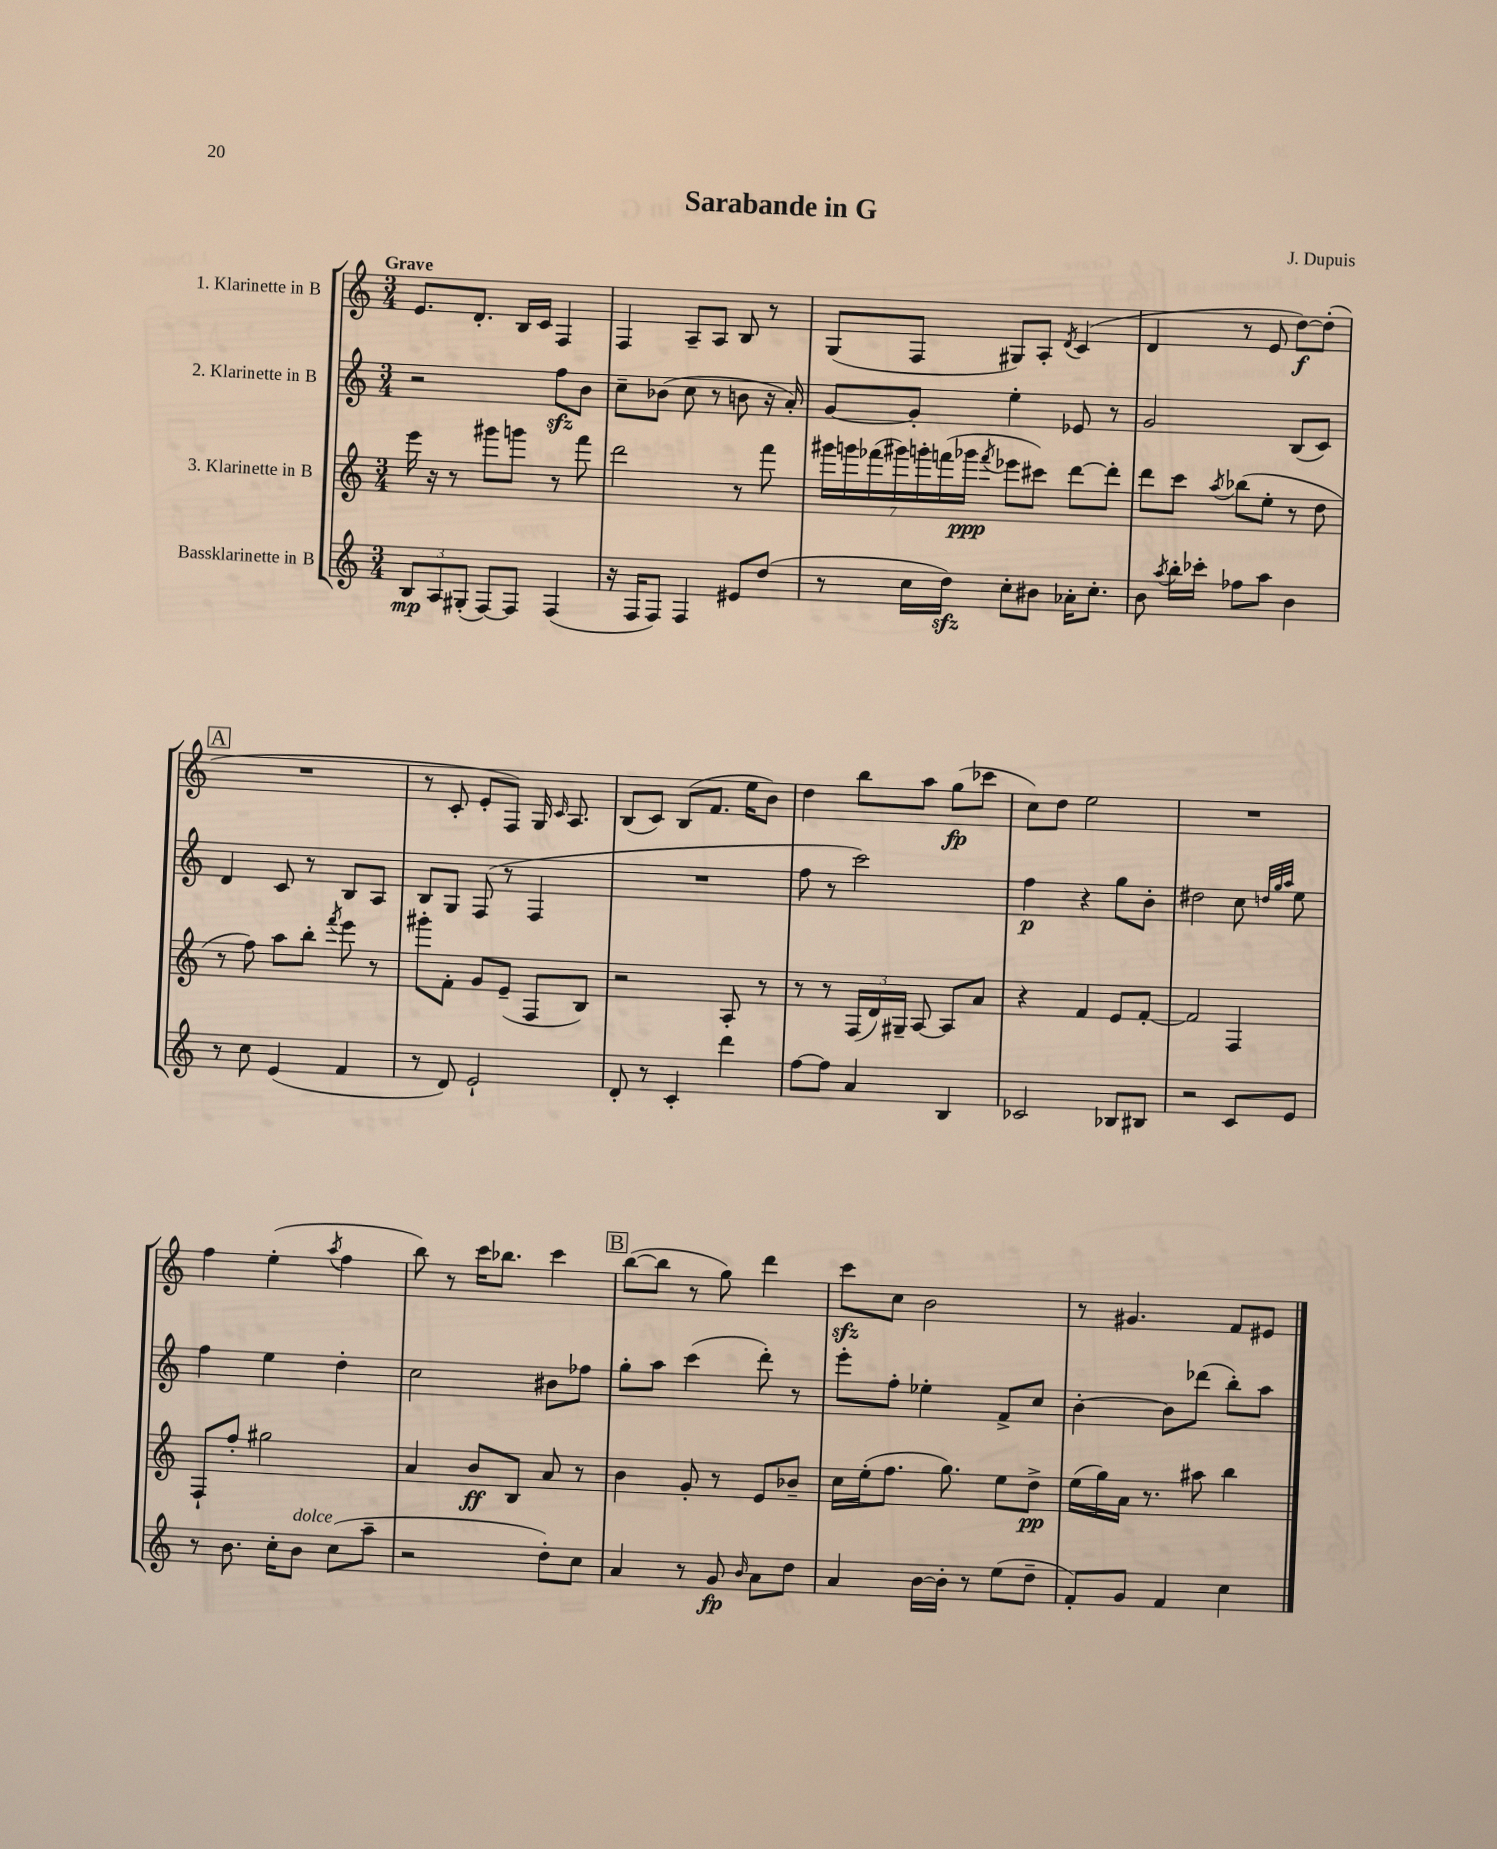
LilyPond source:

\header { title = "Sarabande in G" composer = "J. Dupuis" }
<<
\new StaffGroup <<
\new Staff = "s0" \with { instrumentName = "1. Klarinette in B" } {
    \clef treble \key c \major \numericTimeSignature \time 3/4 \tempo "Grave"
    \autoBeamOff e'8.[ d'8.]-. b16[ c'16] f4 |
    f4 a8[-- a8] b8 r8 |
    g8[( f8] gis8[) a8]-. \acciaccatura { d'8 } c'4( |
    d'4 r8 e'8 d''8[~\f) d''8]-.( |
    \mark \markup { \box "A" } R2. |
    r8 c'8-. e'8[-. f8]) g16 \grace { c'16 } a8. |
    b8[( c'8]) b8[( f'8.] e''16[ b'8]) |
    d''4 b''8[ a''8] g''8[\fp( ces'''8] |
    c''8[) d''8] e''2 |
    R2. |
    f''4 e''4-.( \acciaccatura { a''8 } f''4 |
    b''8) r8 c'''16[ bes''8.] c'''4 |
    \mark \markup { \box "B" } b''8[~( b''8] r8 g''8) d'''4 |
    c'''8[\sfz c''8] b'2 |
    r8 gis'4. f'8[ eis'8] \bar "|." |
}
\new Staff = "s1" \with { instrumentName = "2. Klarinette in B" } {
    \clef treble \key c \major \numericTimeSignature \time 3/4
    \autoBeamOff r2 f''8[\sfz b'8] |
    c''8[-- bes'8]( c''8 r8 b'8 r16 a'16-.) |
    g'8[~ g'8]-. e''4-. ees'8 r8 |
    g'2 b8[( c'8]) |
    \mark \markup { \box "A" } d'4 c'8 r8 b8[ a8] |
    b8[ g8] f8( r8 f4 |
    R2. |
    f''8 r8 c'''2) |
    f''4\p r4 g''8[ b'8]-. |
    dis''2 c''8 \grace { d''32[ g''32 a''32] } e''8 |
    f''4 e''4 d''4-. |
    c''2 bis'8[ fes''8] |
    \mark \markup { \box "B" } g''8[-. a''8] c'''4( d'''8-.) r8 |
    e'''8[-. f''8]-. ees''4-. f'8[-> c''8] |
    b'4~-. b'8[ des'''8]( b''8[-.) a''8] \bar "|." |
}
\new Staff = "s2" \with { instrumentName = "3. Klarinette in B" } {
    \clef treble \key c \major \numericTimeSignature \time 3/4
    \autoBeamOff e'''16 r16 r8 gis'''8[ g'''8] r8 f'''8 |
    d'''2 r8 f'''8 |
    \tuplet 7/4 { gis'''16[ g'''16 fes'''16( gis'''16) g'''16-. f'''16( ges'''16]\ppp } \acciaccatura { f'''8 } ees'''8[ cis'''8]) d'''8[~ d'''8]-. |
    d'''8[ c'''8] \acciaccatura { a''8 } bes''8[( e''8]-. r8 d''8 |
    \mark \markup { \box "A" } r8 f''8) a''8[ b''8]-. \acciaccatura { f'''8 } e'''8 r8 |
    gis'''8[-. f'8]-. g'8[ e'8]--( f8[ b8]) |
    r2 a8-. r8 |
    r8 r8 \tuplet 3/2 { f16[( d'16) gis16]-- } a8~ a8[ a'8] |
    r4 f'4 e'8[ f'8]~-. |
    f'2 f4 |
    f8[-! f''8]-. gis''2 |
    a'4 b'8[\ff b8] a'8 r8 |
    \mark \markup { \box "B" } b'4 g'8-. r8 e'8[ bes'8]-- |
    c''16[ e''16-.( f''8.] g''8.) e''8[ d''8]->\pp |
    e''16[( g''16) a'16] r8. ais''8 b''4 \bar "|." |
}
\new Staff = "s3" \with { instrumentName = "Bassklarinette in B" } {
    \clef treble \key c \major \numericTimeSignature \time 3/4
    \autoBeamOff \tuplet 3/2 { b8[\mp a8 gis8]-.( } f8[~) f8] f4( |
    r16 f16[ f8]) f4 eis'8[ d''8]( |
    r8 c''16[ d''16]\sfz) c''8[-. bis'8] aes'16[-. c''8.]-. |
    b'8 \acciaccatura { a''8 } b''16[-. ces'''16]-. fes''8[ a''8] b'4 |
    \mark \markup { \box "A" } r8 c''8 e'4( f'4 |
    r8 d'8) e'2-! |
    d'8-. r8 c'4-. d'''4 |
    f''8[~ f''8] a'4 b4 |
    ces'2 bes8[ bis8] |
    r2 c'8[ e'8] |
    r8 b'8. c''16[-. b'8]^\markup { \italic "dolce" } c''8[( a''8]-- |
    r2 d''8[-.) c''8] |
    \mark \markup { \box "B" } a'4 r8 g'8\fp \grace { b'16 } a'8[ d''8] |
    a'4 b'16[~ b'16]-. r8 e''8[( d''8]-- |
    f'8[-.) g'8] f'4 c''4 \bar "|." |
}
>>
>>
\layout { \context { \Score \remove "Bar_number_engraver" } }
